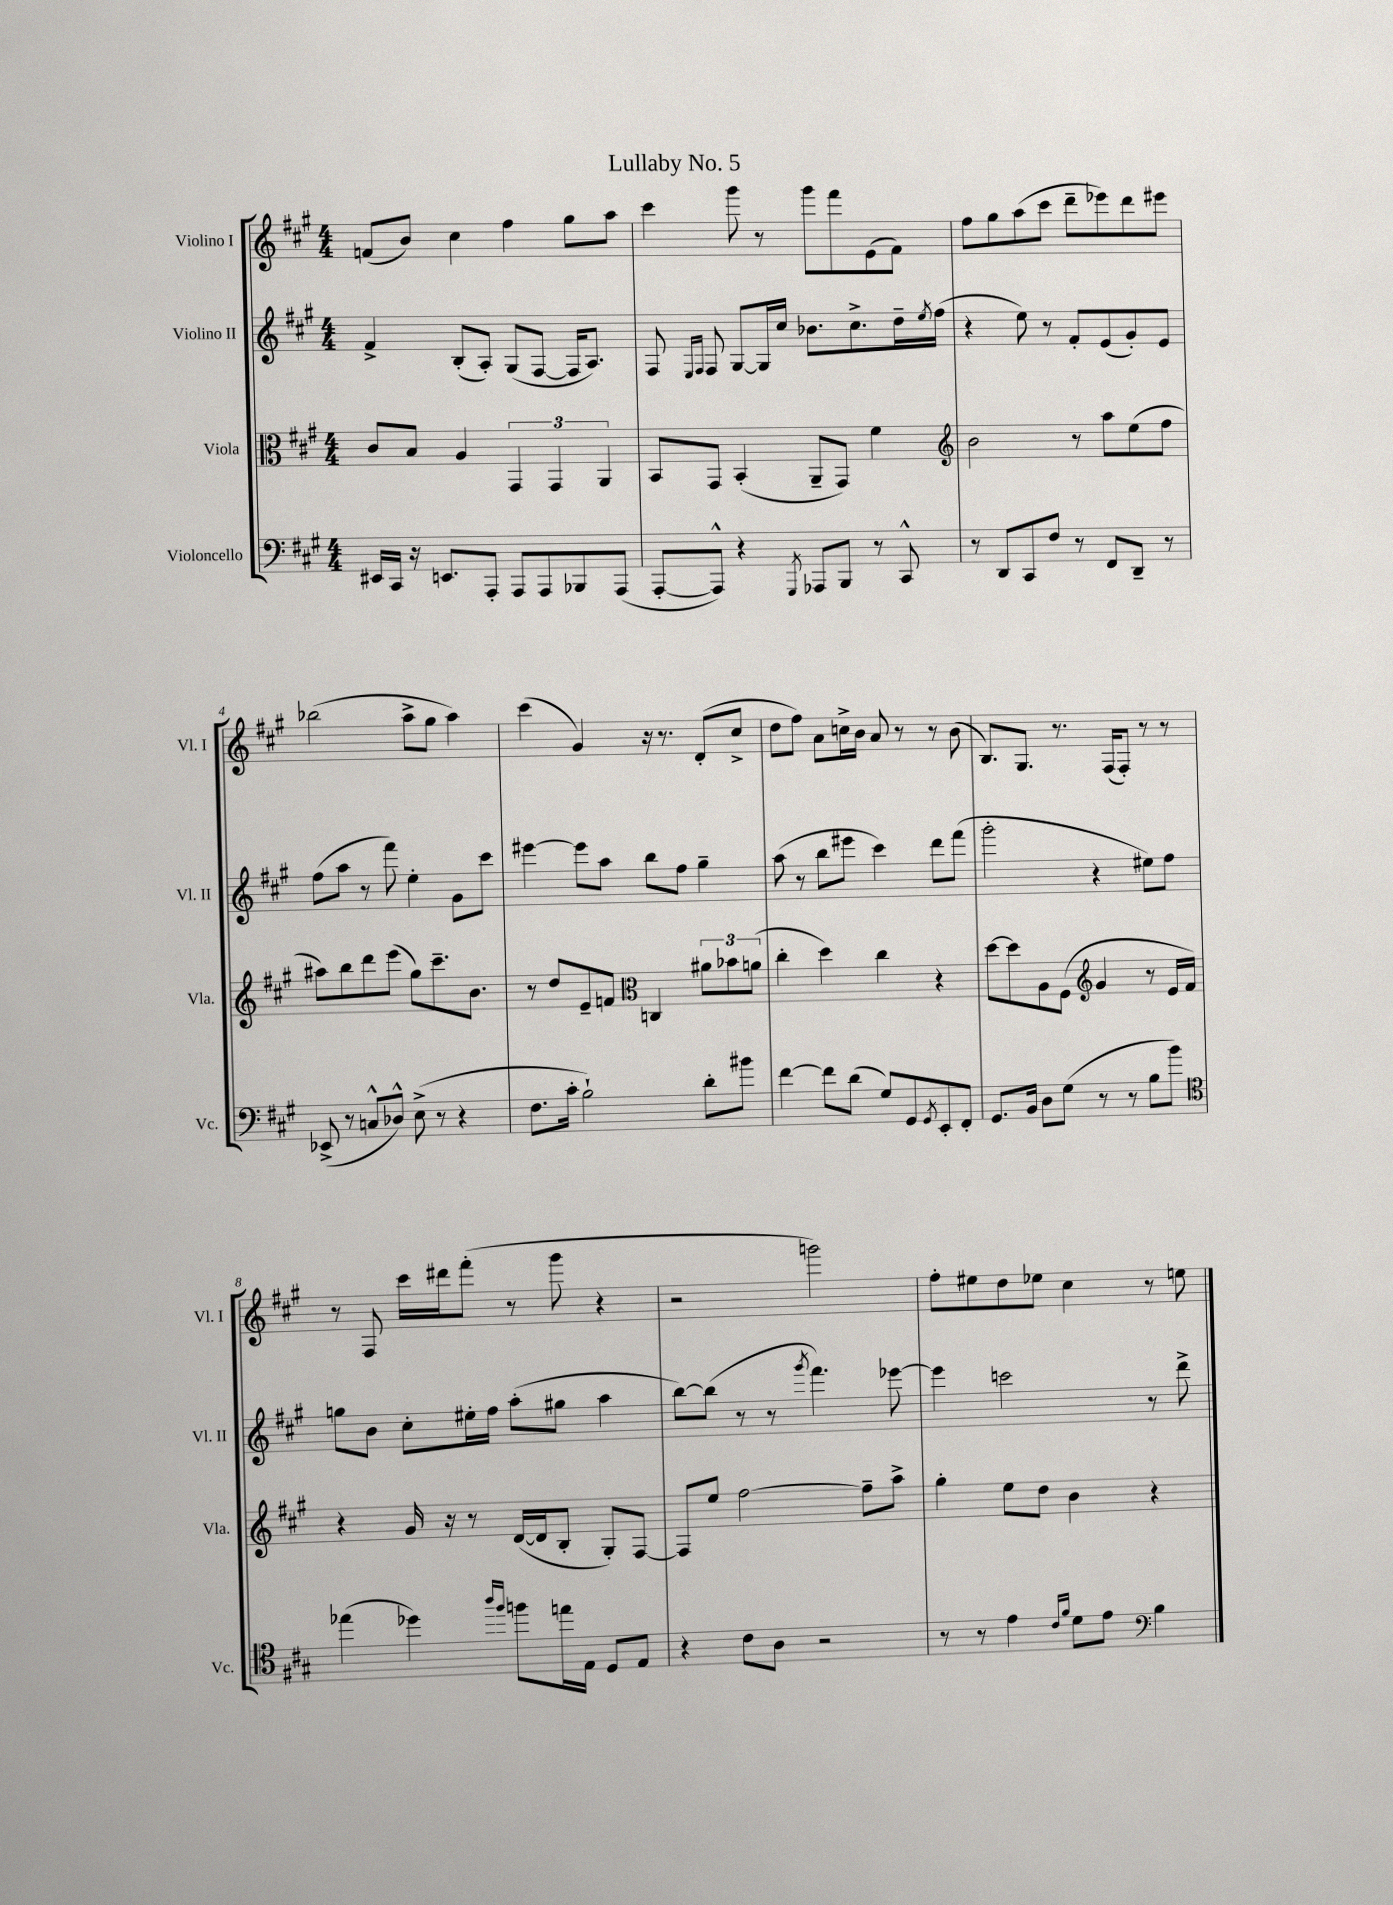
\header { title = "Lullaby No. 5" }
<<
\new StaffGroup <<
\new Staff = "s0" \with { instrumentName = "Violino I" shortInstrumentName = "Vl. I" } {
    \clef treble \key a \major \numericTimeSignature \time 4/4
    f'8( b'8) cis''4 fis''4 gis''8 a''8 |
    cis'''4 gis'''8 r8 gis'''8 fis'''8 e'8( fis'8) |
    fis''8 gis''8 a''8( cis'''8 d'''8-- ees'''8) d'''8 eis'''8 |
    bes''2( a''8-> gis''8 a''4) |
    cis'''4( gis'4) r16 r8. d'8-.( cis''8-> |
    d''8 fis''8) a'8 c''16-> b'16 a'8 r8 r8 b'8( |
    b8.) gis8. r8. fis16( fis8-.) r8 r8 |
    r8 fis8 cis'''16 dis'''16 fis'''8-.( r8 gis'''8 r4 |
    r2 g'''2) |
    fis''8-. eis''8 d''8 ees''8 cis''4 r8 e''8 \bar "|." |
}
\new Staff = "s1" \with { instrumentName = "Violino II" shortInstrumentName = "Vl. II" } {
    \clef treble \key a \major \numericTimeSignature \time 4/4
    fis'4-> b8-.( a8-.) gis8( fis8~ fis16 a8.) |
    fis8 \grace { e16 fis16 } fis8 gis8~ gis16 cis''16 bes'8. cis''8.-> d''16-- \acciaccatura { e''8 } fis''16( |
    r4 e''8) r8 fis'8-. e'8( gis'8-.) e'8 |
    fis''8( a''8 r8 fis'''8) e''4-. gis'8 cis'''8 |
    eis'''4~ eis'''8 a''8 b''8 fis''8 gis''4-- |
    a''8( r8 b''8 eis'''8 cis'''4) d'''8 fis'''8( |
    gis'''2-. r4 eis''8) fis''8 |
    g''8 b'8 cis''8-. eis''16-. fis''16 a''8-.( gis''8 a''4 |
    b''8~) b''8( r8 r8 \acciaccatura { gis'''8 } fis'''4.) ees'''8~ |
    ees'''4 c'''2 r8 d'''8-> \bar "|." |
}
\new Staff = "s2" \with { instrumentName = "Viola" shortInstrumentName = "Vla." } {
    \clef alto \key a \major \numericTimeSignature \time 4/4
    cis'8 b8 a4 \tuplet 3/2 { gis,4 gis,4 a,4 } |
    b,8 gis,8 b,4-.( a,8-- gis,8) fis'4 |
    \clef treble b'2 r8 a''8 e''8( fis''8 |
    ais''8) b''8 d'''8 e'''8( gis''8) cis'''8.-- b'8. |
    r8 d''8 e'8-- f'8 \clef alto c4 \tuplet 3/2 { ais'8 bes'8 a'8( } |
    cis''4-. d''4) cis''4 r4 |
    d''8~ d''8 a8 fis8( \clef treble gis'4 r8 e'16 fis'16) |
    r4 gis'16 r16 r8 d'16~( d'16 b8-. gis8-.) fis8~ |
    fis8 e''8 fis''2~ fis''8-- a''8-> |
    gis''4-. e''8 d''8 b'4 r4 \bar "|." |
}
\new Staff = "s3" \with { instrumentName = "Violoncello" shortInstrumentName = "Vc." } {
    \clef bass \key a \major \numericTimeSignature \time 4/4
    eis,16 cis,16 r16 e,8. a,,8-. a,,8 a,,8 bes,,8 a,,8( |
    a,,8~-. a,,8-^) r4 \acciaccatura { gis,,8 } aes,,8 b,,8 r8 cis,8-^ |
    r8 d,8 cis,8 fis8 r8 fis,8 d,8-- r8 |
    ees,8->( r8 c8-^ des8-^) e8->( r8 r4 |
    fis8. cis'16-. b2-!) d'8-. bis'8 |
    fis'4~ fis'8 d'8( gis8) gis,8 \acciaccatura { gis,8 } e,8-. fis,8-. |
    gis,8. b,16 d8 gis8( r8 r8 b8 b'8) |
    \clef tenor ees''4( des''4) \grace { a''16 fis''16 } f''8 e''16 e16 d8 e8 |
    r4 cis'8 a8 r2 |
    r8 r8 e'4 \grace { cis'16 fis'16 } d'8 e'8 \clef bass b4 \bar "|." |
}
>>
>>
